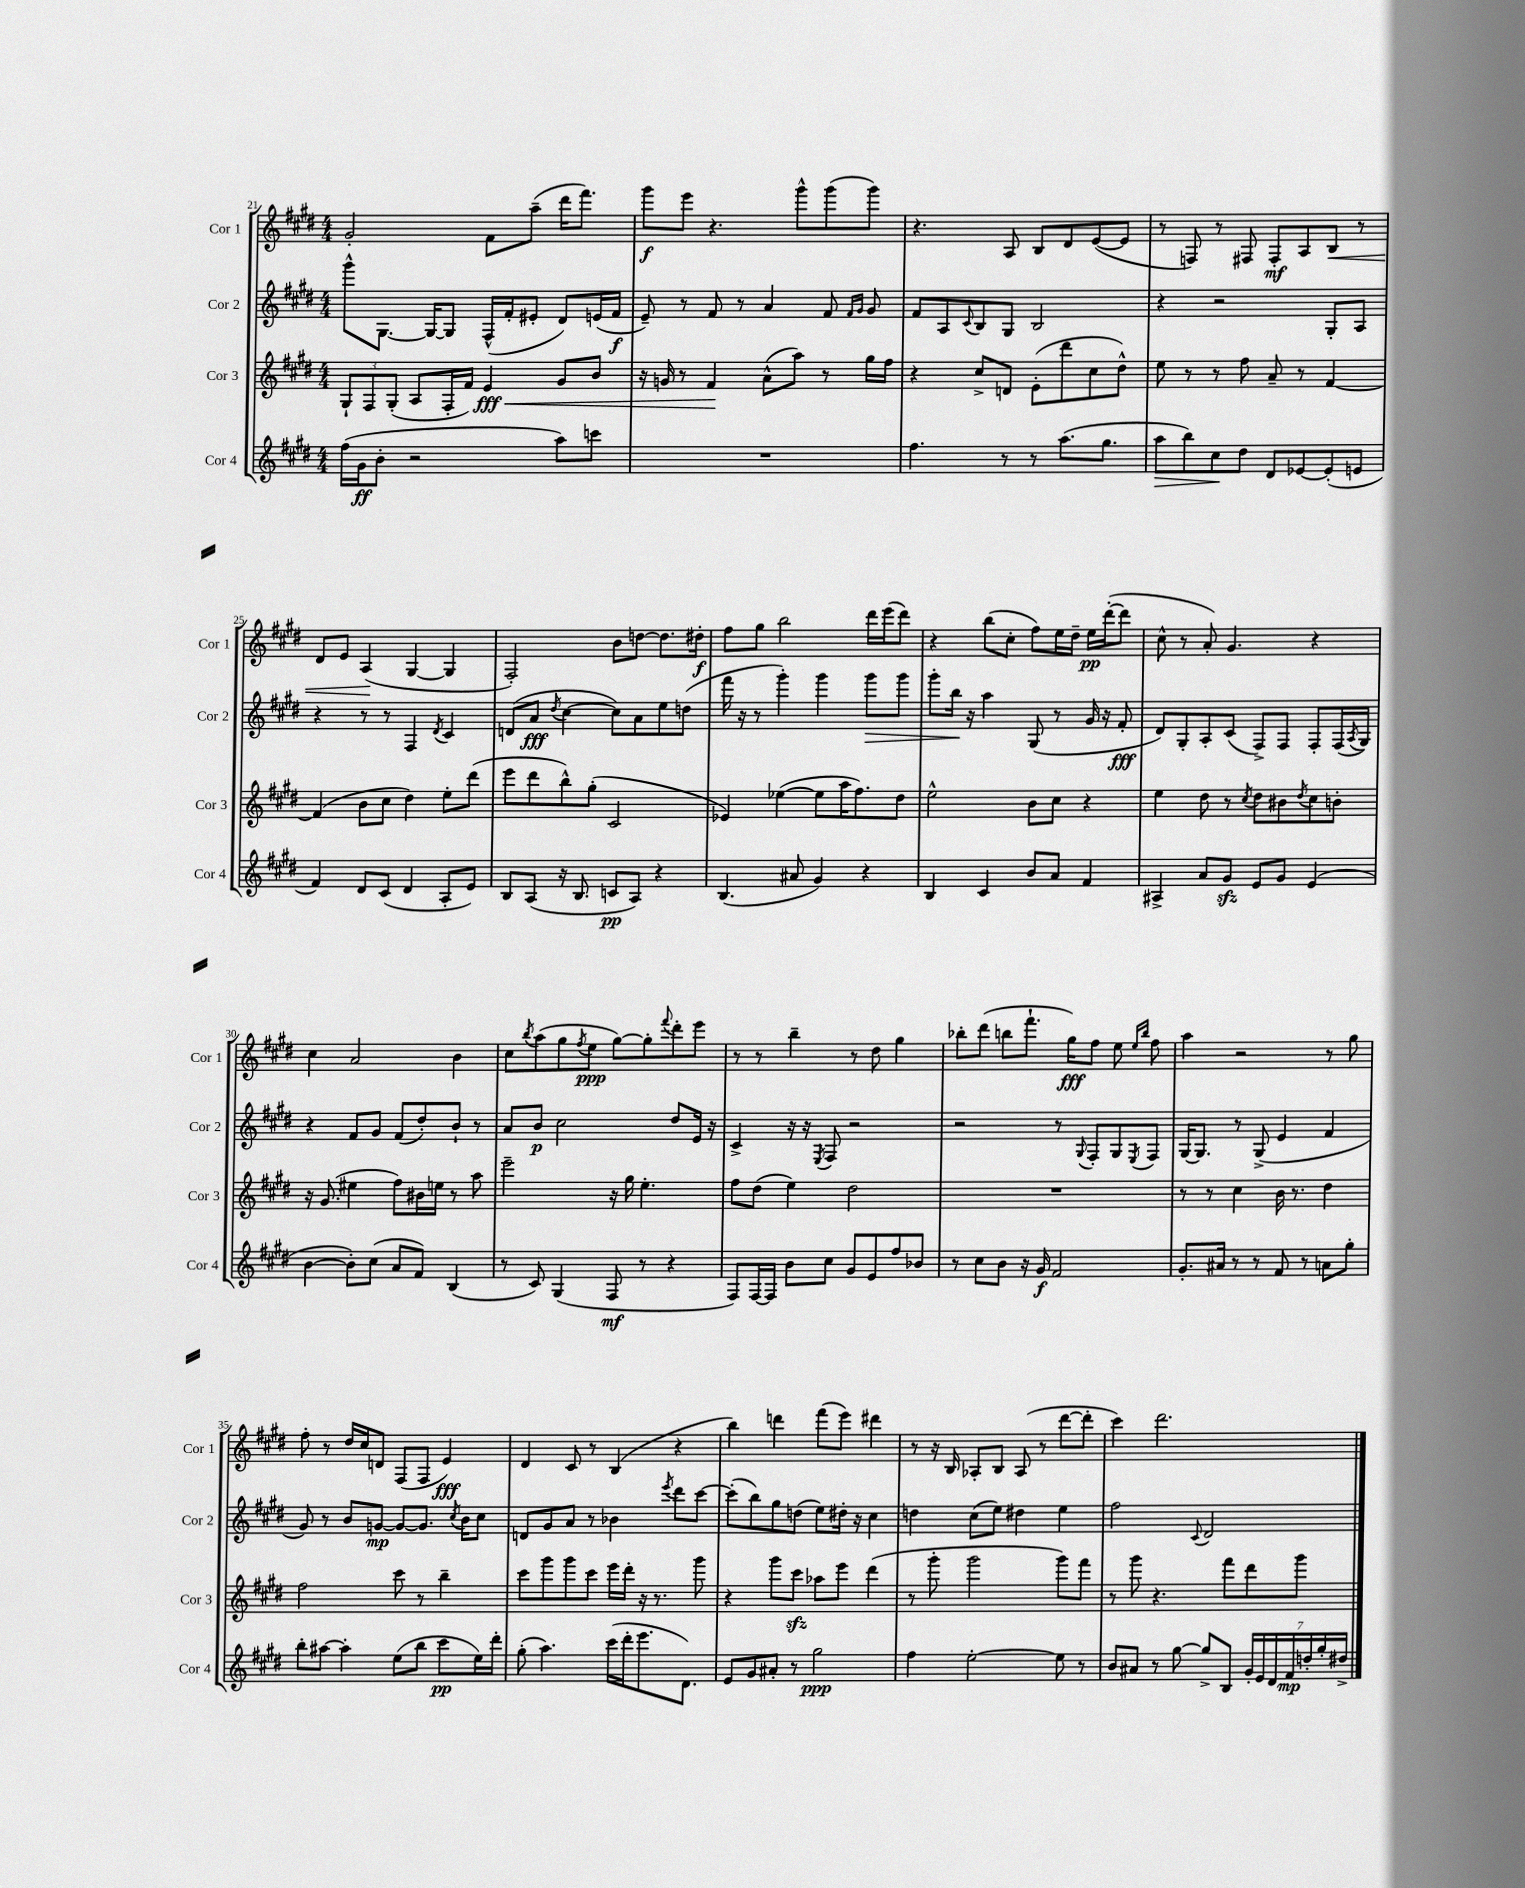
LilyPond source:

<<
\new StaffGroup <<
\new Staff = "s0" \with { instrumentName = "Cor 1" shortInstrumentName = "Cor 1" } {
    \clef treble \key e \major \numericTimeSignature \time 4/4
    gis'2-. fis'8 a''8--( dis'''16 fis'''8.) |
    gis'''8\f e'''8 r4. gis'''8-^ gis'''8( gis'''8) |
    r4. a8 b8 dis'8 e'8~( e'8 |
    r8 f8) r8 fis8 fis8-.\mf a8 b8\< r8 |
    dis'8 e'8 a4\!( gis4~ gis4 |
    fis2-.) b'8 d''8~ d''8. dis''16-.\f |
    fis''8 gis''8 b''2 dis'''16 e'''16( dis'''8) |
    r4 b''8( cis''8-. fis''8) e''16 dis''16-- e''16\pp dis'''16~-.( dis'''8 |
    cis''8-^ r8 a'8-.) gis'4. r4 |
    cis''4 a'2 b'4 |
    cis''8 \acciaccatura { b''8 } a''8( gis''8 \acciaccatura { fis''8 } e''8\ppp gis''8~) gis''8-. \appoggiatura { fis'''8 } dis'''8-. e'''8 |
    r8 r8 b''4-- r8 dis''8 gis''4 |
    bes''8-. dis'''8( b''8 fis'''8.-! gis''16\fff) fis''8 e''8 \grace { e''16 b''16 } fis''8 |
    a''4 r2 r8 gis''8 |
    fis''8-. r8 dis''16 cis''16 d'8 fis8( fis8 e'4\fff) |
    dis'4 cis'8 r8 b4( r4 |
    b''4) d'''4 fis'''8( e'''8) dis'''4 |
    r8 r16 b16 aes8-. b8 aes8( r8 dis'''8~ dis'''8-. |
    cis'''4) dis'''2. \bar "|." |
}
\new Staff = "s1" \with { instrumentName = "Cor 2" shortInstrumentName = "Cor 2" } {
    \clef treble \key e \major \numericTimeSignature \time 4/4
    gis'''8-^ gis8.~ gis16~ gis8 fis16-^( fis'16-. eis'8-. dis'8) e'16( fis'16\f |
    e'8--) r8 fis'8 r8 a'4 fis'8 \grace { fis'16 gis'16 } gis'8 |
    fis'8 a8 \appoggiatura { cis'8 } b8 gis8 b2 |
    r4 r2 gis8-. a8 |
    r4 r8 r8 fis4 \acciaccatura { dis'8 } cis'4 |
    d'8( a'8\fff \acciaccatura { dis''8 } cis''4~ cis''8) a'8 e''8 d''8( |
    fis'''16 r16 r8 gis'''4-.) gis'''4 gis'''8\> gis'''8 |
    gis'''8-. b''16\! r16 a''4 gis8( r8 gis'16 r16 fis'8-.\fff |
    dis'8) gis8-. a8-. cis'8( fis8->) fis8 fis8-. fis16( \acciaccatura { a8 } gis16) |
    r4 fis'8 gis'8 fis'8( dis''8-.) b'8-! r8 |
    a'8 b'8\p cis''2 dis''8 e'16 r16 |
    cis'4-> r16 r16 \acciaccatura { e8 } fis8 r2 |
    r2 r8 \appoggiatura { gis8 } fis8-. gis8 \acciaccatura { e8 } fis8 |
    gis16~ gis8. r8 gis8->( e'4 fis'4 |
    gis'8) r8 b'8 g'8~\mp g'8~ g'8. \acciaccatura { cis''8 } b'16 cis''8 |
    d'8 gis'8 a'8 r8 bes'4 \acciaccatura { e'''8 } dis'''8 cis'''8~ |
    cis'''8-.( b''8) gis''8 d''8( e''8) dis''16-. r16 cis''4 |
    d''4 cis''8( e''8) dis''4 e''4 |
    fis''2 \appoggiatura { cis'8 } dis'2 \bar "|." |
}
\new Staff = "s2" \with { instrumentName = "Cor 3" shortInstrumentName = "Cor 3" } {
    \clef treble \key e \major \numericTimeSignature \time 4/4
    \tuplet 3/2 { gis8-! fis8 gis8-.( } a8 fis16-. fis'16) e'4\fff\< gis'8 b'8 |
    r16 g'16 r8 fis'4\! a'8-^( a''8) r8 gis''16 fis''16 |
    r4 cis''8-> d'8 e'8-.( dis'''8 cis''8 dis''8-^) |
    e''8 r8 r8 fis''8 a'8-- r8 fis'4~ |
    fis'4( b'8 cis''8 dis''4) e''8-. dis'''8( |
    e'''8 dis'''8 b''8-^) gis''8-.( cis'2 |
    ees'4) ees''4~( ees''8 a''16 fis''8.) dis''8 |
    e''2-^ b'8 cis''8 r4 |
    e''4 dis''8 r8 \acciaccatura { cis''8 } dis''8 bis'8 \acciaccatura { dis''8 } cis''8 b'8-. |
    r16 gis'8.( eis''4 fis''8) bis'16 e''16 r8 a''8 |
    e'''2-- r16 gis''16 e''4.-. |
    fis''8 dis''8( e''4) dis''2 |
    R1 |
    r8 r8 cis''4 b'16 r8. dis''4 |
    fis''2 cis'''8 r8 b''4-- |
    cis'''8 gis'''8 gis'''8 cis'''8 e'''16 dis'''16-. r16 r8. gis'''8 |
    r4 gis'''8 cis'''8\sfz aes''8 e'''8 dis'''4( |
    r8 gis'''8-. gis'''2 gis'''8) fis'''8 |
    r8 gis'''8 r4. fis'''8 dis'''8 gis'''8 \bar "|." |
}
\new Staff = "s3" \with { instrumentName = "Cor 4" shortInstrumentName = "Cor 4" } {
    \clef treble \key e \major \numericTimeSignature \time 4/4
    fis''16( gis'16\ff b'8-. r2 a''8) c'''8 |
    R1 |
    fis''4. r8 r8 a''8.( gis''8. |
    a''8\> b''8) cis''8\! dis''8 dis'8 ees'8~ ees'8-.( e'8 |
    fis'4) dis'8 cis'8( dis'4 a8-. e'8) |
    b8 a8( r16 b8. c'8\pp a8) r4 |
    b4.( ais'8 gis'4) r4 |
    b4 cis'4 b'8 a'8 fis'4 |
    ais4-> a'8 gis'8\sfz e'8 gis'8 e'4( |
    b'4~ b'8-.) cis''8( a'8 fis'8) b4( |
    r8 cis'8) gis4( fis8\mf r8 r4 |
    fis8) fis16~ fis16 b'8 cis''8 gis'8 e'8 fis''8 bes'8 |
    r8 cis''8 b'8 r16 gis'16\f fis'2 |
    gis'8.-. ais'16 r8 r8 fis'8 r8 a'8 gis''8-. |
    b''8-. ais''8~ ais''4-. e''8( b''8 cis'''8\pp e''16) dis'''16-. |
    gis''8-.( a''4.) cis'''16( dis'''16-. e'''8. dis'8.) |
    e'8 gis'8 ais'8-. r8 gis''2\ppp |
    fis''4 e''2~-. e''8 r8 |
    b'8 ais'8 r8 gis''8~ gis''8-> b8 \tuplet 7/4 { gis'16-. e'16 dis'16 fis'16\mp d''16-. gis''16-. dis''16-> } \bar "|." |
}
>>
>>
\layout { \context { \Score currentBarNumber = #21 } }
